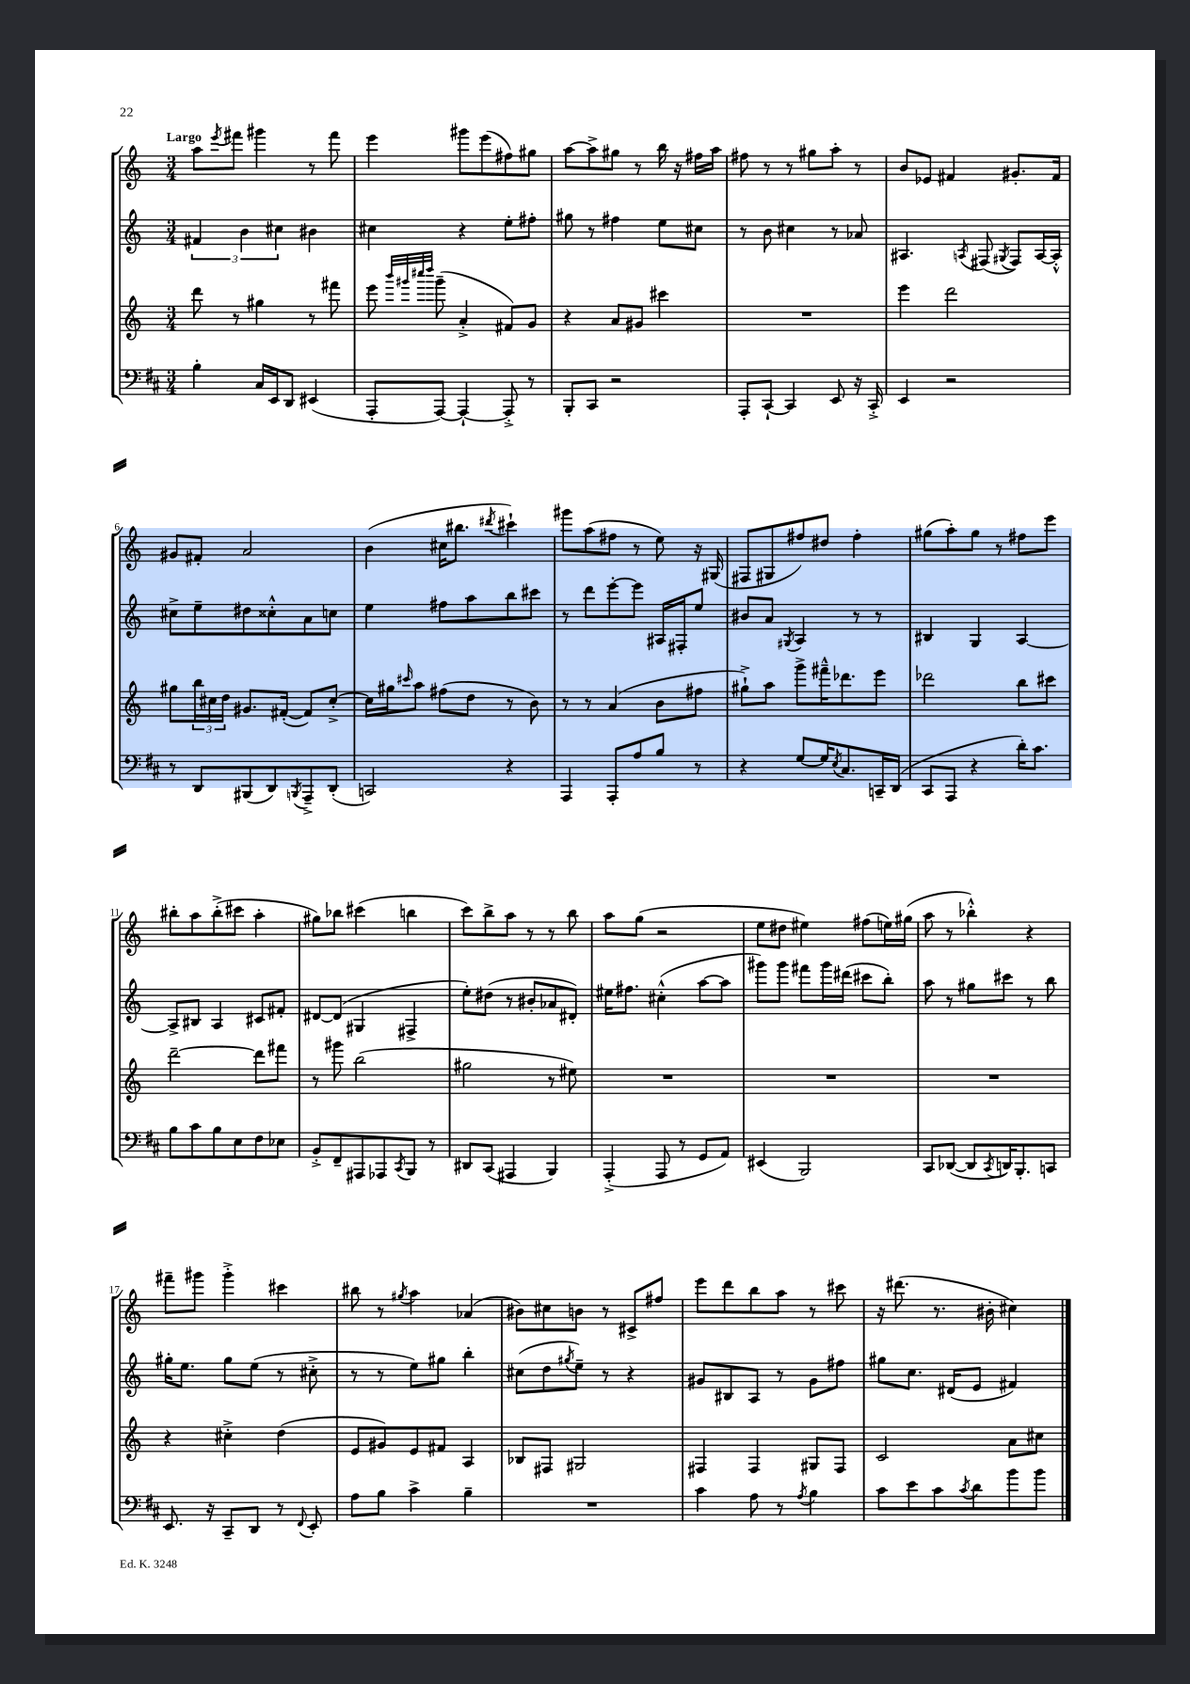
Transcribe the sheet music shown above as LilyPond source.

<<
\new StaffGroup <<
\new Staff = "s0" {
    \clef treble \key c \major \numericTimeSignature \time 3/4 \tempo "Largo"
    a''8 \acciaccatura { e'''8 } fis'''8 gis'''4 r8 fis'''8 |
    e'''4 gis'''8 e'''8( fis''8) gis''8 |
    a''8~ a''8-> gis''8 r8 b''16 r16 fis''16 a''16 |
    fis''8 r8 r8 gis''8 a''8-. r8 |
    b'8 ees'8 fis'4 gis'8.-. fis'16 |
    gis'8 fis'8-. a'2 |
    b'4( cis''16 bis''8. \acciaccatura { dis'''8 } cis'''4-!) |
    gis'''8 a''8( fis''8 r8 e''8) r16 gis16( |
    fis8 gis8 fis''8) dis''8 fis''4-. |
    gis''8( a''8-.) gis''8 r8 fis''8 e'''8 |
    bis''8-. a''8 bis''8-.->( cis'''8 a''4-. |
    gis''8) bes''8 cis'''4( b''4 |
    c'''8) b''8-> a''8 r8 r8 b''8 |
    a''8 g''8( r2 |
    e''8 dis''8 eis''4) fis''8( e''16) gis''16( |
    a''8 r8 bes''4-.-^) r4 |
    fis'''8-- gis'''8 gis'''4-.-> cis'''4 |
    bis''8 r8 \acciaccatura { gis''8 } a''4 aes'4( |
    bis'8) cis''8 b'8 r8 cis'8-> fis''8 |
    e'''8 d'''8 b''8 a''8 r8 cis'''8 |
    r16 dis'''8.( r8. bis'16-. cis''4) \bar "|." |
}
\new Staff = "s1" {
    \clef treble \key c \major \numericTimeSignature \time 3/4
    \tuplet 3/2 { fis'4 b'4 cis''4 } bis'4 |
    cis''4 r4 e''8-. fis''8-. |
    gis''8 r8 fis''4 e''8 cis''8 |
    r8 b'8 cis''4 r8 aes'8 |
    ais4. \acciaccatura { a8 } fis8( \acciaccatura { gis8 } fis8) a16~ a16-.-^ |
    cis''8-> e''8-- dis''8 cisis''8-.-^ a'8 c''8 |
    e''4 fis''8 a''8 b''8 cis'''8 |
    r8 d'''8 e'''8~-. e'''8 ais16 fis16-. e''8 |
    bis'8 a'8 \acciaccatura { gis8 } a4 r8 r8 |
    bis4 g4 a4~ |
    a8-> bis8 a4 cis'8 fis'8-. |
    dis'8~ dis'8( gis4 fis4-> |
    e''8-.) dis''8( r8 bis'8-. aes'8 dis'8-.) |
    eis''16 fis''8. cis''4-.-^( a''8~ a''8 |
    gis'''8) gis'''8 fis'''8 gis'''16 dis'''16( cis'''8 b''8-.) |
    a''8 r8 gis''8 cis'''8 r8 b''8 |
    gis''16-. e''8. gis''8 e''8( r8 cis''8-.-> |
    r8 r8 e''8) gis''8 b''4-. |
    cis''8( d''8 \acciaccatura { gis''8 } e''8--) r8 r4 |
    gis'8 bis8 a8 r8 gis'8 fis''8 |
    gis''8 c''8. dis'16( e'8 fis'4) \bar "|." |
}
\new Staff = "s2" {
    \clef treble \key c \major \numericTimeSignature \time 3/4
    d'''8 r8 gis''4 r8 fis'''8 |
    e'''8 \grace { b'''32 gis'''32 cis''''32 d''''32 } gis'''8--( a'4-.-> fis'8) g'8 |
    r4 a'8 gis'8 cis'''4 |
    R2. |
    e'''4 d'''2 |
    gis''8 \tuplet 3/2 { b''16 cis''16 d''16 } gis'8. fis'16~-.( fis'8) cis''8~-.-> |
    cis''16 gis''16 \grace { cis'''16 } a''8 fis''8( d''8 r8 b'8) |
    r8 r8 a'4( b'8 fis''8 |
    gis''8-!->) a''8 g'''8-> fis'''16---^ des'''8. e'''8 |
    des'''2 b''8 cis'''8 |
    d'''2~-- d'''8 fis'''8 |
    r8 gis'''8 b''2( |
    gis''2 r8 eis''8) |
    R2. |
    R2. |
    R2. |
    r4 cis''4-.-> d''4( |
    e'8 gis'8) e'8 fis'8 a4 |
    bes8 fis8 gis2 |
    fis4 fis4 gis8 fis8 |
    c'2 a'8 cis''8 \bar "|." |
}
\new Staff = "s3" {
    \clef bass \key d \major \numericTimeSignature \time 3/4
    b4-. cis16 e,16 d,8 eis,4( |
    a,,8-. a,,8~) a,,4~-! a,,8-.-> r8 |
    b,,8-. cis,8 r2 |
    a,,8-. cis,8~-! cis,4 e,8 r16 cis,16-.-> |
    e,4 r2 |
    r8 d,8 bis,,8( d,8) \acciaccatura { b,,8 } a,,8---> d,8-.( |
    c,2) r4 |
    a,,4 a,,8-. a8 b8 r8 |
    r4 g8~ g16 \acciaccatura { e8 } cis8. c,16-- d,16( |
    cis,8 a,,8 r4 d'16-.) cis'8. |
    b8 cis'8 b8 e8 fis8 ees8 |
    b,8-.-> fis,8-- ais,,8 aes,,8 \acciaccatura { cis,8 } b,,8 r8 |
    dis,8 cis,8( ais,,4 b,,4) |
    a,,4-.->( a,,8 r8 g,8 a,8) |
    eis,4( b,,2) |
    cis,8 des,8~( des,8 \acciaccatura { cis,8 } d,16) b,,8.-. c,8 |
    e,8. r16 cis,8-- d,8 r8 \appoggiatura { fis,8 } e,8-. |
    a8 b8 cis'4-> b4-- |
    R2. |
    cis'4 a8 r8 \acciaccatura { a8 } b4 |
    cis'8 e'8 cis'8 \acciaccatura { cis'8 } d'8 b'8 b'8 \bar "|." |
}
>>
>>
